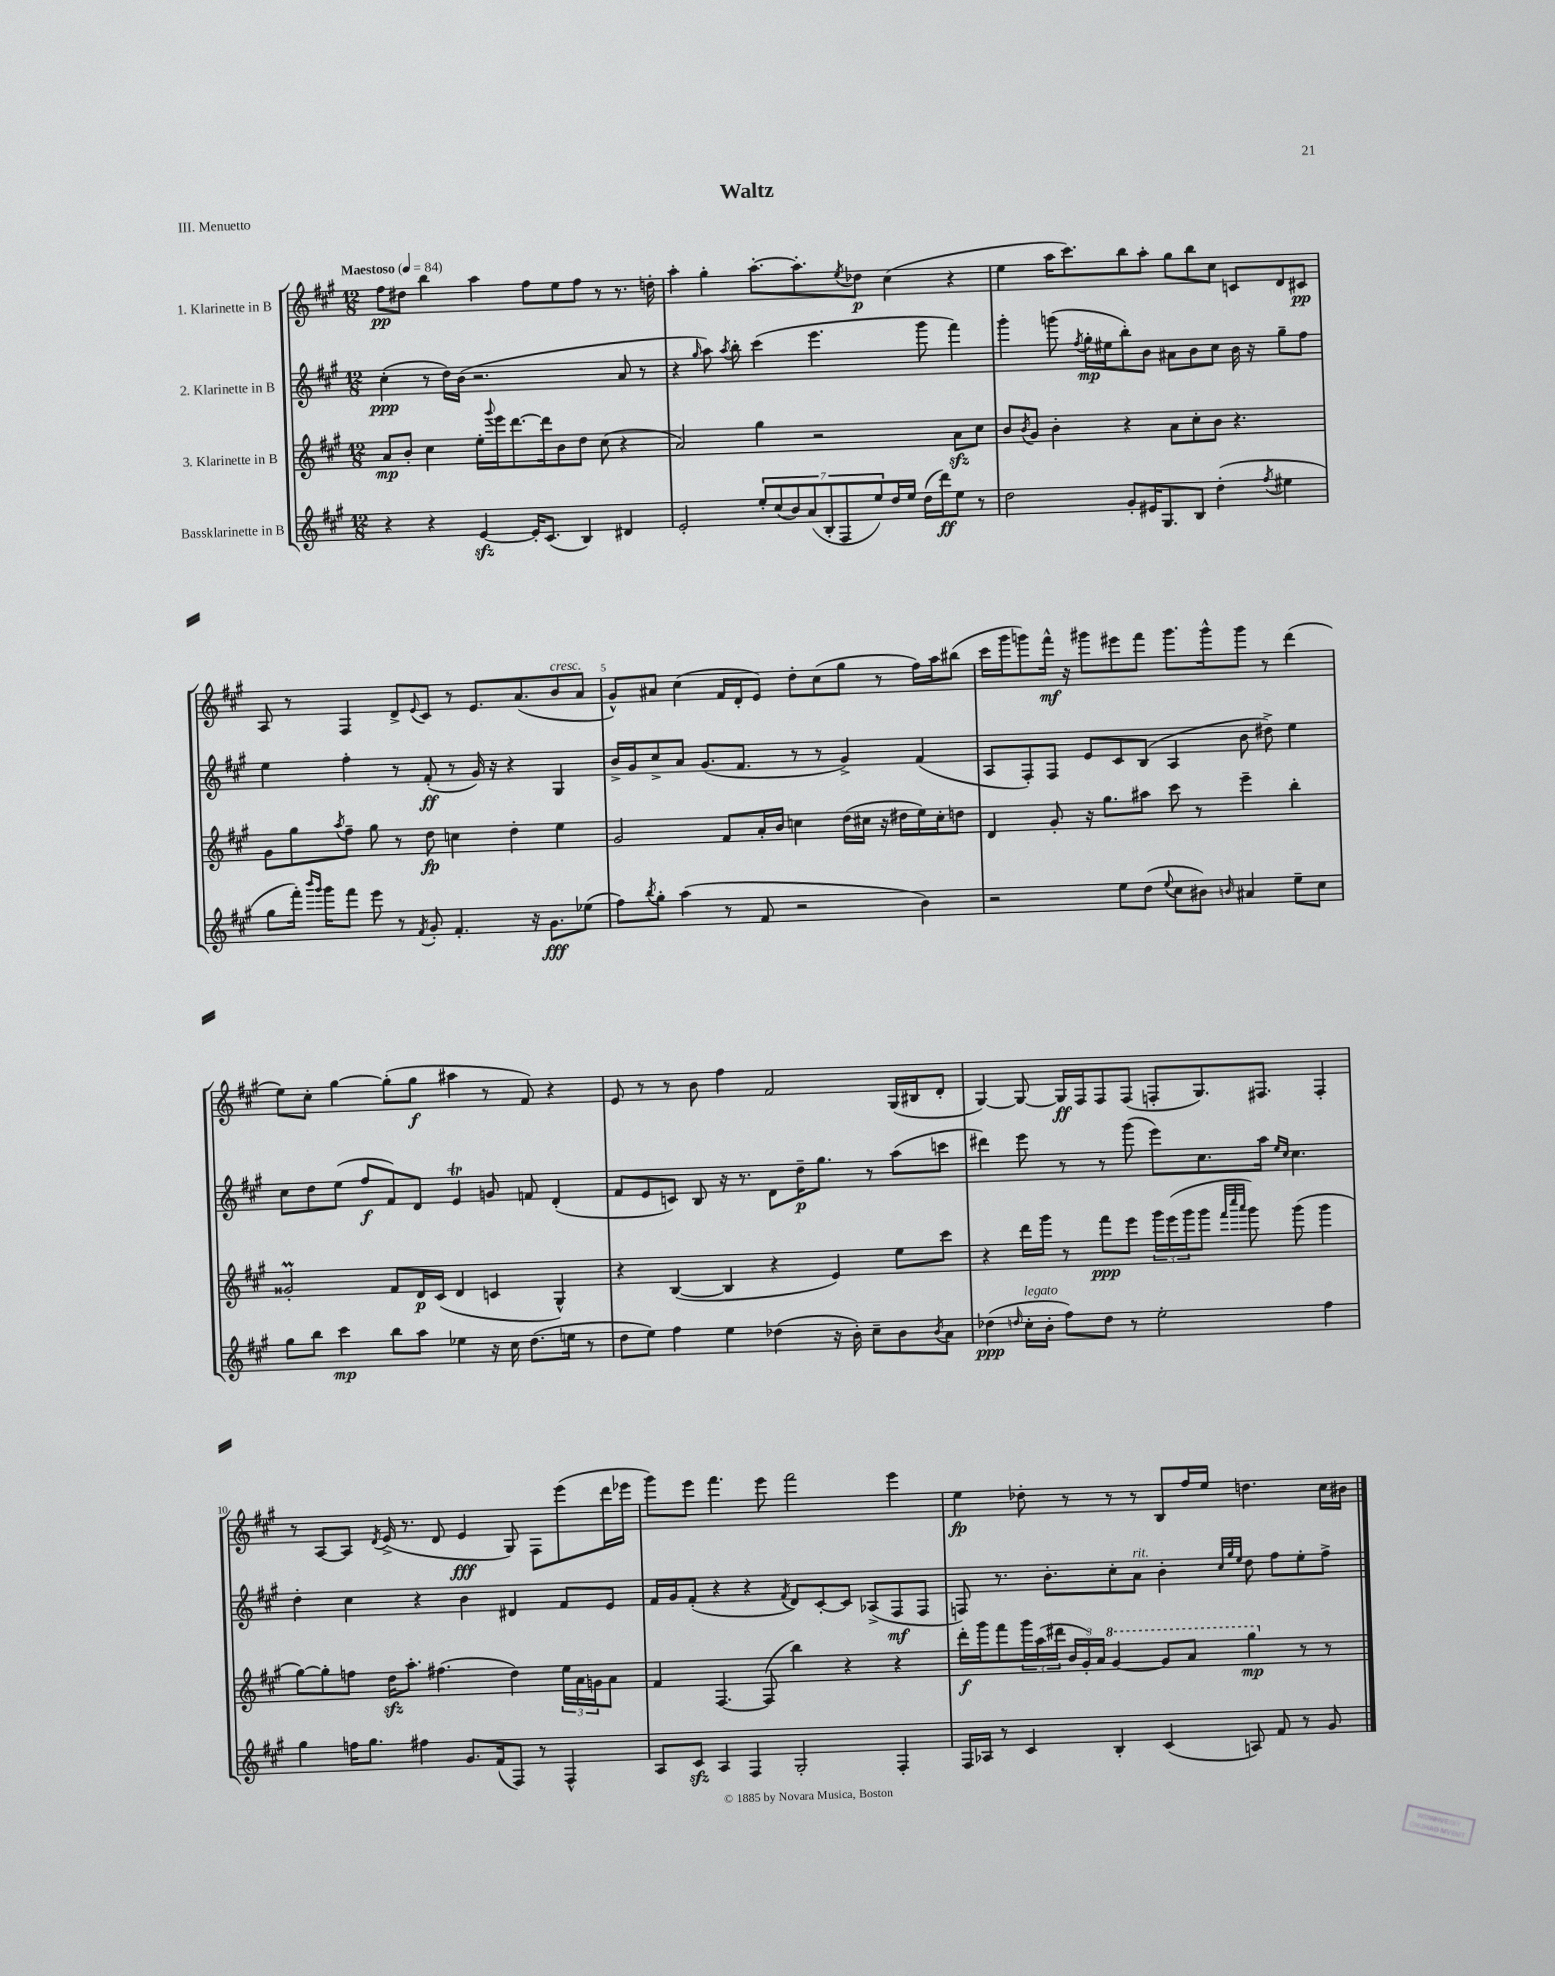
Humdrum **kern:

**kern	**kern	**kern	**kern
*staff4	*staff3	*staff2	*staff1
*clefG2	*clefG2	*clefG2	*clefG2
*k[f#c#g#]	*k[f#c#g#]	*k[f#c#g#]	*k[f#c#g#]
*M12/8	*M12/8	*M12/8	*M12/8
*MM84	*MM84	*MM84	*MM84
4r	8a	(4cc#'	8ff#
.	8b'	.	8dd#
4r	4cc#	8r	4bb
.	.	16dd)	.
.	.	(16b	.
[4e	16ee'	2.r	4aa
.	8qqggg#	.	.
.	16eee	.	.
.	[8.ddd	.	.
16e']	.	.	8ff#
(8.c#	16ddd]	.	.
.	8b	.	8ee
4B)	8dd	.	8ff#
.	(8cc#	.	8r
4d#	4r	8a	8.r
.	.	8r	.
.	.	.	16dd'
=	=	=	=
2e'	2a)	4r	4aa'
.	.	16qqgg#	.
.	.	8aa)	4gg#'
.	.	8qaa	.
.	.	8bb'	.
14ee'	4gg#	(4ccc#	[8.aa'
(14cc#	.	.	.
14b)	.	.	.
.	.	.	8.aa']
(14a	.	.	.
.	2r	4.eee	.
14B'	.	.	.
14F#	.	.	.
.	.	.	8qee
.	.	.	8dd-
14ee)	.	.	.
16dd	.	.	(4cc#
16ee	.	.	.
(16dd	.	8ggg#	.
16ddd)	.	.	.
8ee	8a	4fff#)	4r
8r	8cc#	.	.
=	=	=	=
2dd	8b	4ggg#'	4ee
.	8qb	.	.
.	8g#	.	.
.	4b'	(8ggg	16aa
.	.	.	8.ccc#)
.	.	8qff#	.
.	.	16gg#'	.
.	.	16ee#	.
8g#'	4r	8bb')	8bb
16e#	.	8b	8aa'
8.G#	.	.	.
.	8a	8a#	8gg#
8B	8cc#'	8b	8bb
(4dd'	8b	8cc#	8cc#
.	4.r	16b	8c
.	.	16r	.
8qff#	.	.	.
4ee#	.	8gg#~	8d
.	.	8ff#	8c#
=	=	=	=
8gg#	8g#	4ee	8A
16fff#')	8gg#	.	8r
16qqbbb	.	.	.
16qqggg#	.	.	.
16ggg#	.	.	.
.	8qaa	.	.
8fff#	8ff#~	4ff#'	4F#
8eee	8gg#	.	.
8r	8r	8r	8d^
8qf#	.	.	8qqe
8g#'	8dd	(8f#'	8c#
4.f#'	4cc	8r	8r
.	.	16g#)	8.e
.	.	16r	.
.	4dd'	4r	.
.	.	.	(8.a
16r	.	.	.
8.g#	.	.	.
.	4ee	4G#	8b
(8ee-	.	.	8a
=	=	=	=
8ff#)	2g#	16b^	8g#^^)
.	.	16g#	.
8qbb	.	.	.
8gg#'	.	8cc#^	8a#
(4aa	.	8a	(4cc#
.	.	(8.g#	.
8r	8f#	.	16f#
.	.	8.f#	16d'
8f#	16a'	.	8e)
.	16b	.	.
2r	4cc	8r	8dd'
.	.	8r	(8cc#
.	(16dd	4g#^)	8gg#
.	16cc#	.	.
.	16r	.	8r
.	16dd#	.	.
4b)	16ee)	(4f#	16ff#)
.	16cc#'	.	16aa
.	8dd	.	(8bb#
=	=	=	=
2r	4d	8A	16ccc#
.	.	.	16ggg#
.	.	8F#')	8ggg)
.	8g#'	8F#	16fff#^^
.	.	.	16r
.	16r	8e	8ggg#
.	8.gg#	.	.
8ee	.	8c#	8eee#
(8dd	8aa#	(8B	8fff#
8qqee	.	.	.
8cc#	8ccc#	4A	8.ggg#
8b#)	8r	.	.
.	.	.	16ggg#^^
16qqb	.	.	.
4a#	4eee~	8b	8ggg#
.	.	8dd#^)	8r
8ee~	4bb'	4ee	(4ddd
8cc#	.	.	.
=	=	=	=
8gg#	2g##'	8cc#	8ee)
8bb	.	8dd	8cc#'
4ccc#	.	(8ee	[4gg#
.	.	8ff#	.
8bb	8f#	8f#)	(8gg#']
8aa	16d	8d	8gg#
.	(16c#	.	.
4ee-	4d	4e	4aa#
16r	4c	8g	8r
16cc#	.	.	.
(8.dd	.	8f	8f#)
.	4G#^^)	(4d'	4r
16ee	.	.	.
8r	.	.	.
=	=	=	=
8dd	4r	8f#	8e
8ee)	.	8e	8r
4ff#	([4B	8c)	8r
.	.	8B	8b
4ee	4B]	16r	4ff#
.	.	8.r	.
(4dd-	4r	8d	2f#
.	.	16dd~	.
.	.	8.gg#	.
16r	4e)	.	.
16b')	.	.	.
8cc#~	.	8r	.
8b	8ee	(8aa	(16G#
.	.	.	16B#
8qb	.	.	.
8a	8ccc#	8ccc	8d'
=	=	=	=
(4dd-	4r	4ddd#)	[4G#)
16qqdd	.	.	.
16cc#'	16ddd	8eee	8G#_
16b'	16ggg#	.	.
8ff#)	8r	8r	16G#]
.	.	.	16F#
8dd	8fff#	8r	8F#
8r	8eee	(8ggg#	(8F#
2ee'	24ggg#	8eee)	8F'
.	(24eee	.	.
.	24ggg#	.	.
.	8ggg#	8.cc#	8.G#)
.	32qqfff#	.	.
.	32qqcccc#	.	.
.	32qqaaa	.	.
.	8ggg#)	.	.
.	.	16aa	8.F#
.	.	16qqee	.
.	.	16qqcc#	.
.	(8ggg#	4.cc#	.
4ff#	4ggg#	.	4F#'
=	=	=	=
4gg#	[8gg#)	4dd'	8r
.	8gg#']	.	[8A
16ff	8ff	4cc#	8A]
8.gg#	.	.	.
.	.	.	8qd
.	16dd	.	(16e^
.	8.aa'	.	8.r
4ff#	.	4r	.
.	(4.ff#	.	8d
8.g#	.	4b	4e
(16f#	.	.	.
8F#)	4dd)	4d#	8G#)
8r	.	.	8F#
4F#^^	24ee	8f#	(8eee
.	24a	.	.
.	24g	.	.
.	8a	8e	16ddd
.	.	.	16eee-
=	=	=	=
8A	4f#	16f#	8ggg#)
.	.	16g#	.
8c#	.	(8f#'	8eee
4A	[4.F#	4r	4.fff#
4F#	.	4r	.
.	(8F#]	.	8eee
.	.	8qf#	.
2G#'	4bb)	8d)	2fff#
.	.	[8c#'	.
.	4r	8c#]	.
.	.	(8A-^	.
4F#'	4r	8F#	4eee
.	.	8F#	.
=	=	=	=
16F#	16ddd'	8F)	4ee
16A-	16ggg#	.	.
8r	8fff#	8.r	.
4c#	24ggg#	.	8dd-'
.	(24aa	.	.
.	.	8.b'	.
.	24ddd#	.	.
.	24b	.	8r
.	24g#')	.	.
.	24a	.	.
4B'	[4gg#	8cc#'	8r
.	.	8a	8r
(4c#	8gg#]	4b'	8B
.	8aa	.	16ff#
.	.	.	16ee
.	.	32qqcc#	.
.	.	32qqgg#	.
.	.	32qqee	.
8A)	4ggg#	8dd	4.dd
8f#	.	8ff#	.
8r	8r	8ee'	.
8g#	8r	8ff#^	16cc#
.	.	.	16b#
==	==	==	==
*-	*-	*-	*-
